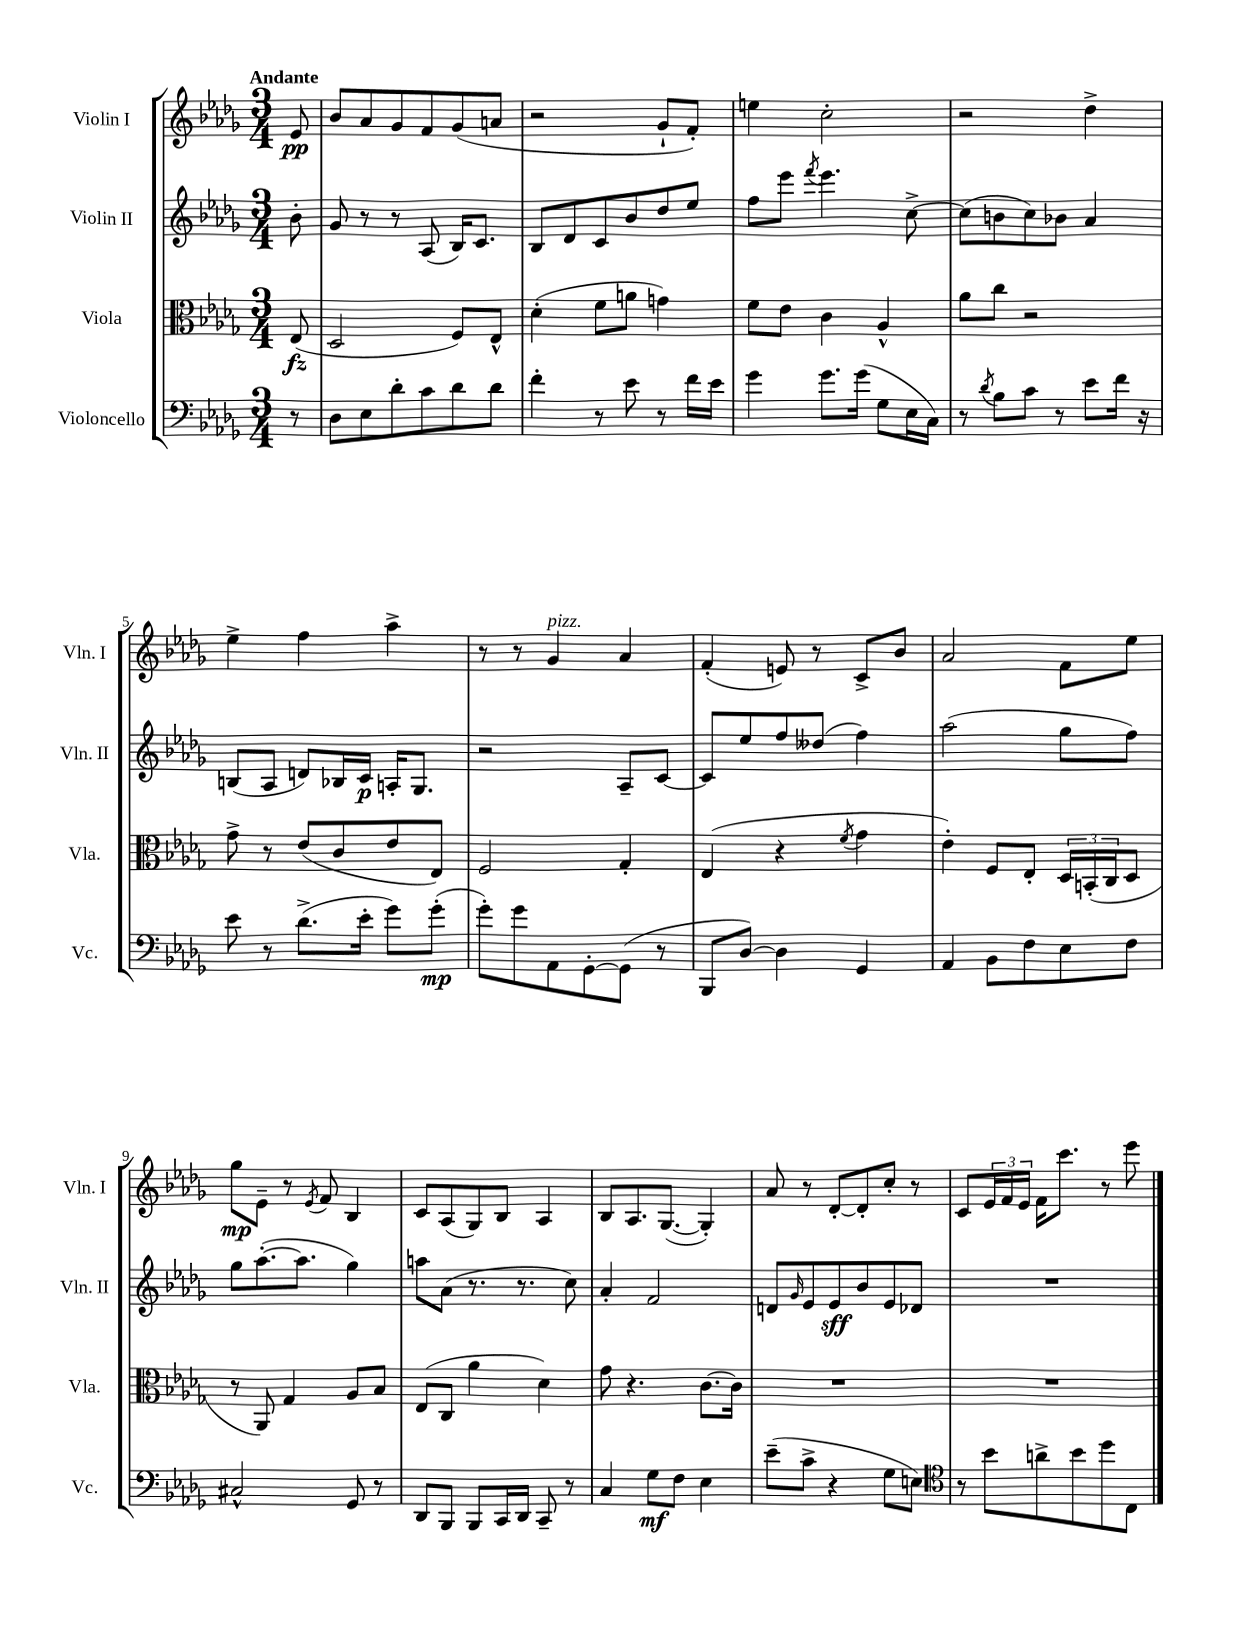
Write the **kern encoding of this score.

**kern	**dynam	**kern	**dynam	**kern	**dynam	**kern	**dynam
*part4	*part4	*part3	*part3	*part2	*part2	*part1	*part1
*staff4	*staff4	*staff3	*staff3	*staff2	*staff2	*staff1	*staff1
*I"Violoncello	*	*I"Viola	*	*I"Violin II	*	*I"Violin I	*
*I'Vc.	*	*I'Vla.	*	*I'Vln. II	*	*I'Vln. I	*
*clefF4	*	*clefC3	*	*clefG2	*	*clefG2	*
*k[b-e-a-d-g-]	*	*k[b-e-a-d-g-]	*	*k[b-e-a-d-g-]	*	*k[b-e-a-d-g-]	*
*M3/4	*	*M3/4	*	*M3/4	*	*M3/4	*
=	=	=	=	=	=	=	=
!	!	!	!	!	!	!LO:TX:a:B:t=Andante	!
8r	.	(8E-/	fz	8b-'\	.	8e-/	pp
=1	=1	=1	=1	=1	=1	=1	=1
8D-\L	.	2D-/	.	8g-/	.	8b-/L	.
8E-\	.	.	.	8r	.	8a-/	.
8d-'\	.	.	.	8r	.	8g-/	.
8c\	.	.	.	(8A-/	.	8f/	.
8d-\	.	8F/L)	.	16B-/KL)	.	(8g-/	.
.	.	.	.	8.c/J	.	.	.
8d-\J	.	8E-^^/J	.	.	.	8an/J	.
=2	=2	=2	=2	=2	=2	=2	=2
4f'\	.	(4d-'\	.	8B-/L	.	2r	.
.	.	.	.	8d-/	.	.	.
8r	.	8f\L	.	8c/	.	.	.
8e-\	.	8an\J	.	8b-/	.	.	.
8r	.	4gn\)	.	8dd-/	.	8g-`/L	.
16f\LL	.	.	.	8ee-/J	.	8f'/J)	.
16e-\JJ	.	.	.	.	.	.	.
=3	=3	=3	=3	=3	=3	=3	=3
4g-\	.	8f\L	.	8ff\L	.	4een\	.
.	.	8e-\J	.	8eee-\J	.	.	.
.	.	.	.	8qfff/	.	.	.
8.g-\L	.	4c\	.	4.eee-\	.	2cc'\	.
(16g-\Jk	.	.	.	.	.	.	.
8G-\L	.	4A-^^/	.	.	.	.	.
16E-\L	.	.	.	[8cc^\	.	.	.
16C\JJ)	.	.	.	.	.	.	.
=4	=4	=4	=4	=4	=4	=4	=4
8r	.	8a-\L	.	(8cc\L]	.	2r	.
8qd-/	.	.	.	.	.	.	.
8B-\L	.	8cc\J	.	8bn\	.	.	.
8c\J	.	2r	.	8cc\)	.	.	.
8r	.	.	.	8b-X\J	.	.	.
8e-\L	.	.	.	4a-/	.	4dd-^\	.
16f\Jk	.	.	.	.	.	.	.
16r	.	.	.	.	.	.	.
!!LO:LB:g=z
=5	=5	=5	=5	=5	=5	=5	=5
8e-\	.	8g-^\	.	(8Bn/L	.	4ee-^\	.
8r	.	8r	.	8A-/J	.	.	.
(8.d-^\L	.	(8e-/L	.	8dn/L)	.	4ff\	.
.	.	8c/	.	16B-X/L	.	.	.
16e-'\Jk	.	.	.	16c/JJ	p	.	.
8g-\L)	.	8e-/	.	16An'/KL	.	4aa-^\	.
.	.	.	.	8.G-/J	.	.	.
(8g-'\J	mp	8E-/J)	.	.	.	.	.
=6	=6	=6	=6	=6	=6	=6	=6
8g-'\L)	.	2F/	.	2r	.	8r	.
8g-\	.	.	.	.	.	8r	.
!	!	!	!	!	!	!LO:TX:a:i:t=pizz.	!
8AA-\	.	.	.	.	.	4g-/	.
[8GG-'\	.	.	.	.	.	.	.
(8GG-\J]	.	4G-'/	.	8A-~/L	.	4a-/	.
8r	.	.	.	[8c/J	.	.	.
=7	=7	=7	=7	=7	=7	=7	=7
8BBB-/L	.	(4E-/	.	8c/L]	.	(4f'/	.
[8D-/J)	.	.	.	8ee-/	.	.	.
4D-\]	.	4r	.	8ff/	.	8en/)	.
.	.	.	.	(8dd--X/J	.	8r	.
.	.	8qf/	.	.	.	.	.
4GG-/	.	4g-\	.	4ff\)	.	8c^/L	.
.	.	.	.	.	.	8b-/J	.
=8	=8	=8	=8	=8	=8	=8	=8
4AA-/	.	4e-'\)	.	(2aa-\	.	2a-/	.
8BB-\L	.	8F/L	.	.	.	.	.
8F\	.	8E-'/J	.	.	.	.	.
8E-\	.	24D-/LL	.	8gg-\L	.	8f\L	.
.	.	(24BBn'/	.	.	.	.	.
.	.	24C/J	.	.	.	.	.
8F\J	.	8D-/J	.	8ff\J)	.	8ee-\J	.
!!LO:LB:g=z
=9	=9	=9	=9	=9	=9	=9	=9
2C#X^^/	.	8r	.	8gg-\L	.	8gg-\L	mp
.	.	8AA-/)	.	([8.aa-'\	.	8e-~\J	.
.	.	4G-/	.	.	.	8r	.
.	.	.	.	8.aa-\J]	.	.	.
.	.	.	.	.	.	8qe-/	.
.	.	.	.	.	.	8f/	.
8GG-/	.	8A-/L	.	4gg-\)	.	4B-/	.
8r	.	8B-/J	.	.	.	.	.
=10	=10	=10	=10	=10	=10	=10	=10
8DD-/L	.	(8E-/L	.	8aan\L	.	8c/L	.
8BBB-/J	.	8C/J	.	(8a-\J	.	(8A-/	.
8BBB-/L	.	4a-\	.	8.r	.	8G-/)	.
16CC/L	.	.	.	.	.	8B-/J	.
16DD-/JJ	.	.	.	8.r	.	.	.
8CC~/	.	4d-\)	.	.	.	4A-/	.
8r	.	.	.	8cc\)	.	.	.
=11	=11	=11	=11	=11	=11	=11	=11
4C/	.	8g-\	.	4a-'/	.	8B-/L	.
.	.	4.r	.	.	.	8.A-/	.
8G-\L	mf	.	.	2f/	.	.	.
.	.	.	.	.	.	([8.G-/J	.
8F\J	.	.	.	.	.	.	.
4E-\	.	[8.c\L	.	.	.	4G-'/])	.
.	.	16c\Jk]	.	.	.	.	.
=12	=12	=12	=12	=12	=12	=12	=12
(8e-~\L	.	2.r	.	8dn/L	.	8a-/	.
.	.	.	.	16qqg-/	.	.	.
8c^\J	.	.	.	8e-/	.	8r	.
4r	.	.	.	8e-/	sff	[8d-'/L	.
.	.	.	.	8b-/	.	8d-'/]	.
8G-\L	.	.	.	8e-/	.	8cc'/J	.
8En\J)	.	.	.	8d-X/J	.	8r	.
=13	=13	=13	=13	=13	=13	=13	=13
*clefC4	*	*	*	*	*	*	*
8r	.	2.r	.	2.r	.	8c/L	.
8b-\L	.	.	.	.	.	24e-/L	.
.	.	.	.	.	.	24f/	.
.	.	.	.	.	.	24e-/JJ	.
8an^\	.	.	.	.	.	16f\KL	.
.	.	.	.	.	.	8.ccc\J	.
8b-\	.	.	.	.	.	.	.
8dd-\	.	.	.	.	.	8r	.
8C\J	.	.	.	.	.	8eee-\	.
==	==	==	==	==	==	==	==
*-	*-	*-	*-	*-	*-	*-	*-
